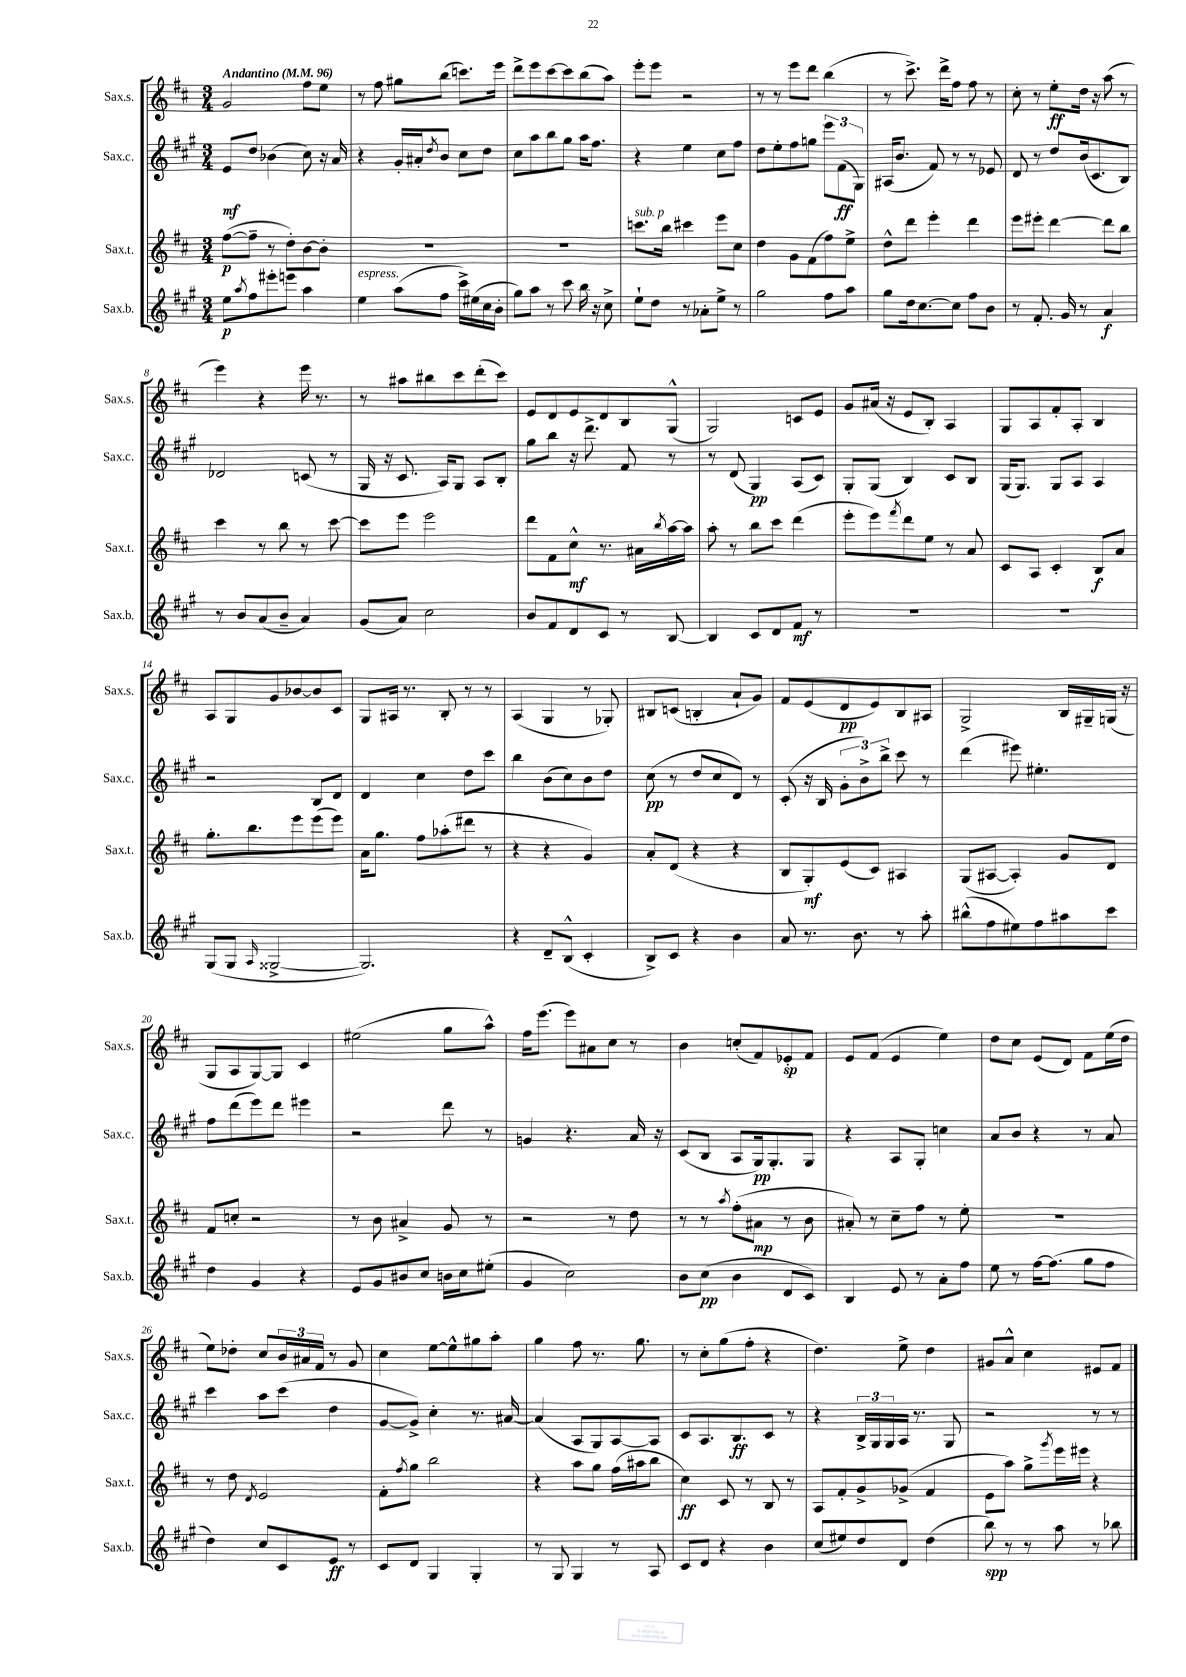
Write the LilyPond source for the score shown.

<<
\new StaffGroup <<
\new Staff = "s0" \with { instrumentName = "Sax.s." shortInstrumentName = "Sax.s." } {
    \clef treble \key d \major \numericTimeSignature \time 3/4 \tempo "Andantino" 4 = 96
    g'2 fis''8 e''8 |
    r8 fis''8 gis''8 b''8( c'''8.) e'''16 |
    d'''8-> e'''8 cis'''8~ cis'''8 b''8( a''8) |
    e'''8-. e'''8 r2 |
    r8 r8 e'''8 d'''8 b''4( |
    r8 cis'''8.->) d'''16-> fis''8 fis''8 r8 |
    cis''8-. r8 e''8-.\ff d''16 r16 a''8( r8 |
    e'''4) r4 e'''16 r8. |
    r8 ais''8 bis''8 cis'''8 d'''8-.( cis'''8) |
    e'8 d'8 e'8 d'8 b8 g8-^( |
    g2) c'8 e'8 |
    g'8 ais'16( r16 e'8 b8-.) a4 |
    g8 a8 fis'8-. a8-. b4 |
    a8 g8 g'8 bes'8~ bes'8 cis'8 |
    g8 ais16 r8. b8-. r8 r8 |
    a4( g4 r8 ges8-.) |
    bis8 c'8( b4-. a'8-! g'8) |
    fis'8 e'8( d'8\pp e'8) b8 ais8 |
    g2-> b16 gis16-- g16( r16 |
    g8 a8 g8~) g8 cis'4 |
    eis''2( g''8 a''8-^) |
    fis''16 e'''8.( e'''8) ais'8 cis''8 r8 |
    b'4 c''8-.( fis'8) ees'8-.\sp fis'8 |
    e'8 fis'8( e'4 e''4) |
    d''8 cis''8 e'8( d'8) fis'8 e''16( d''16 |
    e''8) des''8-. cis''8 \tuplet 3/2 { b'16 ais'16 fis'16 } r8 g'8 |
    cis''4 e''8~ e''8-^ gis''8 a''8-. |
    g''4 fis''8 r8. g''8. |
    r8 cis''8-. g''8( fis''8-. r4 |
    d''4.) e''8-> d''4 |
    gis'8 a'8-^ cis''4 eis'8 fis'8 \bar "|." |
}
\new Staff = "s1" \with { instrumentName = "Sax.c." shortInstrumentName = "Sax.c." } {
    \clef treble \key a \major \numericTimeSignature \time 3/4
    e'8\mf d''8 bes'4( cis''8) r16 a'16 |
    r4 gis'16-. ais'16-. \acciaccatura { d''8 } b'8 cis''8 d''8 |
    cis''8 a''8 b''8 gis''8 a''16 fis''8. |
    r4 e''4 cis''8 fis''8 |
    d''8 e''8-. fis''8 g''8 \tuplet 3/2 { e'''8 fis'8\ff( gis8) } |
    ais16( b'8. fis'8) r8 r8 ees'8 |
    d'8 r8 d''8 b'16( cis'8. b8) |
    des'2 c'8( r8 |
    gis16 r16 cis'8. a16) gis8 a8 b8-. |
    gis''8 b''8 r16 d'''8.-> fis'8 r8 |
    r8 d'8( gis4\pp) a8( cis'8) |
    gis8-. gis8( b4) cis'8 b8 |
    gis16( gis8.) gis8 a8 a4 |
    r2 b8 d'8 |
    d'4 cis''4 d''8 cis'''8 |
    b''4 b'8( cis''8) b'8 d''8 |
    cis''8\pp( r8 d''8 cis''8 d'8) r8 |
    cis'8-.( r16 b16 \tuplet 3/2 { gis'8-. b'8->) b''8-> } cis'''8 r8 |
    d'''4( eis'''8) eis''4.-. |
    fis''8 d'''8( e'''8) d'''8 eis'''4 |
    r2 d'''8 r8 |
    g'4 r4. a'16 r16 |
    cis'8( b8 a8 gis16\pp) gis8.-. gis8 |
    r4 a8 gis8-. c''4 |
    a'8 b'8 r4 r8 a'8 |
    cis'''4 a''8 cis'''8( d''4 |
    gis'8~ gis'8->) cis''4-. r8. ais'16~ |
    ais'4( a8 gis8) a8~ a8 |
    cis'8 a8. b8.\ff cis'8 r8 |
    r4 \tuplet 3/2 { b16-> gis16 gis16 } a16 r8. gis8 |
    r2 r8 r8 \bar "|." |
}
\new Staff = "s2" \with { instrumentName = "Sax.t." shortInstrumentName = "Sax.t." } {
    \clef treble \key d \major \numericTimeSignature \time 3/4
    fis''8~\p( fis''8-- r8 d''8-.) b'8~ b'8-. |
    R2. |
    R2. |
    c'''8.^\markup { \italic "sub. p" } b''16 cis'''4 e'''8 cis''8 |
    d''4 g'8 fis'8( fis''8) e''8-> |
    d''8-^ d'''8 e'''4-. d'''4 |
    e'''8 eis'''8-. d'''4~ d'''8 b''8 |
    cis'''4 r8 b''8 r8 cis'''8~ |
    cis'''8 e'''8 e'''2 |
    d'''8 fis'8 cis''8-^\mf r8. ais'16 \acciaccatura { b''8 } a''16~ a''16 |
    a''8-. r8 b''8 cis'''8 d'''4( |
    e'''8-. e'''8) \acciaccatura { fis'''8 } d'''8 e''8 r8 a'8 |
    cis'8 a8 cis'4-. b8\f a'8 |
    g''8.-. b''8. e'''8 e'''8( e'''8) |
    a'16 g''8. fis''8 aes''8-.( dis'''8 r8 |
    r4 r4 g'4) |
    a'8-. d'8( r4 r4 |
    b8 g8-.\mf) e'8( cis'8) ais4 |
    g8( ais8~ ais4-.) g'8 d'8 |
    fis'8 c''8-. r2 |
    r8 b'8 ais'4-> g'8 r8 |
    r2 r8 d''8 |
    r8 r8 \acciaccatura { a''8 } fis''8-.( ais'8\mp r8 b'8 |
    ais'8-.) r8 cis''8-- fis''8 r8 e''8-. |
    R2. |
    r8 d''8 \acciaccatura { d'8 } e'2 |
    fis'8-. \acciaccatura { fis''8 } g''8 b''2 |
    r4 a''8 g''8 fis''16( ais''16 b''8 |
    cis''4\ff) cis'8 r8 b8 r8 |
    a8 fis'8-. g'8-> ges'8->( fis'4 |
    e'8 a''8) g''8-> \acciaccatura { g'''8 } e'''16 eis'''16 r4 \bar "|." |
}
\new Staff = "s3" \with { instrumentName = "Sax.b." shortInstrumentName = "Sax.b." } {
    \clef treble \key a \major \numericTimeSignature \time 3/4
    e''8\p \acciaccatura { a''8 } fis''8 eis'''8-. e'''8 a''4 |
    e''4^\markup { \italic "espress." } a''8( fis''8 cis'''16->) eis''16( cis''16 b'16-. |
    gis''8) a''8 r8 cis'''8 b''16 r16 cis''8-> |
    e''8-! d''8 r8 aes'8-. e''8-> r8 |
    gis''2 fis''8 a''8 |
    gis''8 d''16 cis''8.~ cis''8 fis''8 b'8 |
    r8 fis'8.-. gis'16 r8 a'4\f |
    r8 b'8 a'8( b'8-- a'4) |
    gis'8( a'8) cis''2 |
    b'8 fis'8 d'8 cis'8 r8 b8~ |
    b4 cis'8 d'8 fis'8\mf r8 |
    R2. |
    R2. |
    gis8( gis8 \grace { a16 } gisis2~-> |
    gisis2.) |
    r4 d'8-- b8-^( cis'4-. |
    b8->) cis'8 r4 b'4 |
    a'8 r8. b'8. r8 a''8-. |
    bis''8-^( fis''8 eis''8) fis''8 ais''8 cis'''8 |
    d''4 gis'4 r4 |
    e'8 gis'8 bis'8 cis''8 b'16 cis''16 eis''8-.( |
    gis'4 cis''2) |
    b'8 cis''8\pp( b'4 d'8 cis'8) |
    b4 e'8 r8 a'8-. fis''8 |
    e''8 r8 fis''16~ fis''8.( gis''8 fis''8 |
    d''4) cis''8 cis'8 e'8\ff r8 |
    cis'8 d'8 gis4 gis4-. |
    r8 gis8 gis4 r8 a8 |
    cis'8 d'8 r4 b'4 |
    cis''8( eis''8) d''8 d'8 d''4( |
    b''8\spp) r8 r8 a''8 r8 bes''8 \bar "|." |
}
>>
>>
